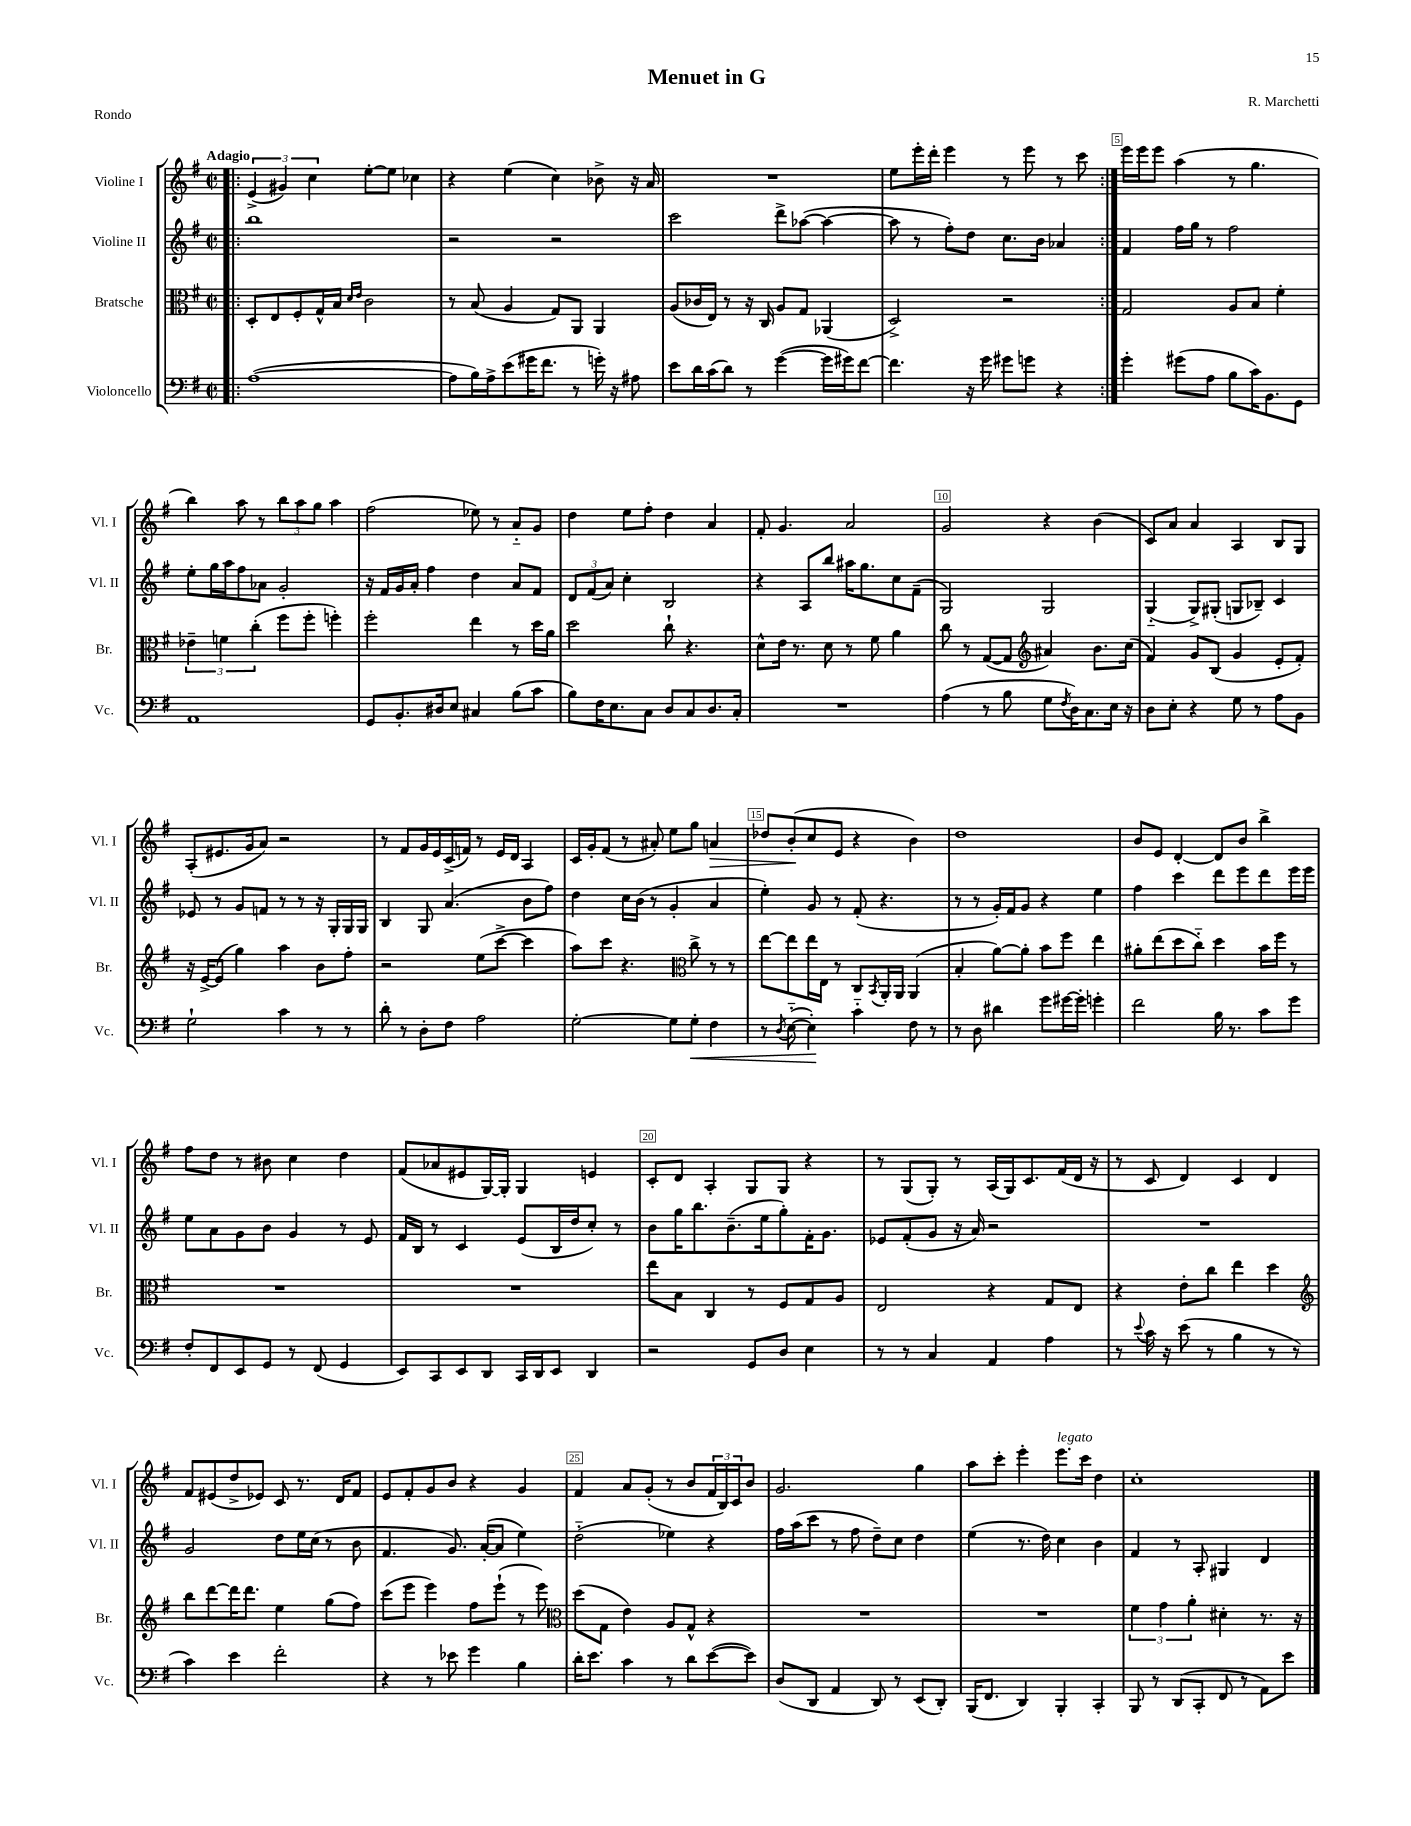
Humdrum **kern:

**kern	**dynam	**kern	**kern	**kern	**dynam
*part4	*part4	*part3	*part2	*part1	*part1
*staff4	*staff4	*staff3	*staff2	*staff1	*staff1
*I"Violoncello	*	*I"Bratsche	*I"Violine II	*I"Violine I	*
*I'Vc.	*	*I'Br.	*I'Vl. II	*I'Vl. I	*
*clefF4	*	*clefC3	*clefG2	*clefG2	*
*k[f#]	*	*k[f#]	*k[f#]	*k[f#]	*
*M2/2	*	*M2/2	*M2/2	*M2/2	*
*met(c|)	*	*met(c|)	*met(c|)	*met(c|)	*
=1!|:	=1!|:	=1!|:	=1!|:	=1!|:	=1!|:
!	!	!	!	!LO:TX:a:B:t=Adagio	!
([1A	.	8D'/L	1bb	(6e^/	.
.	.	8E/	.	.	.
.	.	.	.	6g#X/)	.
.	.	8F#'/	.	.	.
.	.	.	.	6cc\	.
.	.	16G^^/L	.	.	.
.	.	16B/JJ	.	.	.
.	.	16qqd/LL	.	.	.
.	.	16qqe/JJ	.	.	.
.	.	2c\	.	[8ee'\L	.
.	.	.	.	8ee\J]	.
.	.	.	.	4cc-X\	.
=2	=2	=2	=2	=2	=2
8A\L]	.	8r	2r	4r	.
16B\L)	.	(8B/	.	.	.
16A^\J	.	.	.	.	.
(8e\	.	4A/	.	(4ee\	.
16g#X\K	.	.	.	.	.
8.f#\J	.	.	.	.	.
.	.	8G/L)	2r	4cc\)	.
8r	.	8AA/J	.	.	.
16gn'\)	.	4AA/	.	8b-X^\	.
16r	.	.	.	.	.
8A#X\	.	.	.	16r	.
.	.	.	.	16a/	.
=3	=3	=3	=3	=3	=3
8e\L	.	(8A/L	2ccc\	1r	.
16d\L	.	16c-X/L	.	.	.
(16c\J	.	16E/JJ)	.	.	.
8d\J)	.	8r	.	.	.
8r	.	16r	.	.	.
.	.	16C/	.	.	.
([4g\	.	8A/L	8ddd^\L	.	.
.	.	8G/J	([8aa-X\J	.	.
16g\LL]	.	(4AA-X/	4aa-\_	.	.
16g#X\J)	.	.	.	.	.
[8f#\J	.	.	.	.	.
=4	=4	=4	=4	=4	=4
4.f#\]	.	2D^/)	8aa-\]	8ee\L	.
.	.	.	8r	16eee'\L	.
.	.	.	.	16ddd'\JJ	.
.	.	.	8ff#'\L)	4eee\	.
16r	.	.	8dd\J	.	.
16g\	.	.	.	.	.
8g#X\L	.	2r	8.cc\L	8r	.
8gn\J	.	.	.	8eee\	.
.	.	.	16b\Jk	.	.
4r	.	.	4a-X/	8r	.
.	.	.	.	8ccc\	.
=5:|!	=5:|!	=5:|!	=5:|!	=5:|!	=5:|!
4g'\	.	2G/	4f#/	16eee\LL	.
.	.	.	.	16eee\J	.
.	.	.	.	8eee\J	.
(8g#X\L	.	.	16ff#\LL	(4aa\	.
.	.	.	16gg\JJ	.	.
8A\J	.	.	8r	.	.
8B\L	.	8A/L	2ff#\	8r	.
16c\K)	.	8B/J	.	4.gg\	.
8.BB\	.	.	.	.	.
.	.	4f#'\	.	.	.
8GG\J	.	.	.	.	.
!!LO:LB:g=z
=6	=6	=6	=6	=6	=6
1AA	.	6e-X~\	8ee'\L	4bb\)	.
.	.	.	16gg\L	.	.
.	.	6fn\	.	.	.
.	.	.	16aa\J	.	.
.	.	.	8ff#\	8aa\	.
.	.	(6cc'\	.	.	.
.	.	.	8a-X\J	8r	.
.	.	8ff#\L	2g'/	12bb\L	.
.	.	.	.	12aa\	.
.	.	8ff#'\J	.	.	.
.	.	.	.	12gg\J	.
.	.	4ffn'\)	.	4aa\	.
=7	=7	=7	=7	=7	=7
8GG/L	.	2ff#'\	16r	(2ff#\	.
.	.	.	16f#/LL	.	.
8.BB'/	.	.	16g/	.	.
.	.	.	16a'/JJ	.	.
.	.	.	4ff#\	.	.
16D#X/k	.	.	.	.	.
8E/J	.	.	.	.	.
4C#X/	.	4ee\	4dd\	8ee-X\)	.
.	.	.	.	8r	.
(8B\L	.	8r	8a/L	8a/L	.
8c\J	.	16dd\LL	8f#/J	8g/J	.
.	.	16a\JJ	.	.	.
=8	=8	=8	=8	=8	=8
8B\L)	.	2dd\	12d/L	4dd\	.
.	.	.	(12f#/	.	.
16F#\K	.	.	.	.	.
.	.	.	12a/J)	.	.
8.E\	.	.	.	.	.
.	.	.	4cc'\	8ee\L	.
8C\J	.	.	.	8ff#'\J	.
8D/L	.	8cc`\	2B/	4dd\	.
8C/	.	4.r	.	.	.
8.D/	.	.	.	4a/	.
16C'/Jk	.	.	.	.	.
=9	=9	=9	=9	=9	=9
1r	.	8d^^\L	4r	8f#'/	.
.	.	16e\Jk	.	4.g/	.
.	.	8.r	.	.	.
.	.	.	8A/L	.	.
.	.	8d\	8bb/J	.	.
.	.	8r	16aa#X\KL	2a/	.
.	.	.	8.gg\	.	.
.	.	8f#\	.	.	.
.	.	4a\	8cc\	.	.
.	.	.	(8f#~\J	.	.
=10	=10	=10	=10	=10	=10
(4A\	.	8cc\	2G/)	2g/	.
.	.	8r	.	.	.
8r	.	([8G/L	.	.	.
8B\	.	8G/J]	.	.	.
*	*	*clefG2	*	*	*
8G\L	.	4a#X/)	2G/	4r	.
8qF#/	.	.	.	.	.
16D\K)	.	.	.	.	.
8.C\	.	.	.	.	.
.	.	8.b\L	.	(4b\	.
16E\Jk	.	.	.	.	.
16r	.	(16cc\Jk	.	.	.
=11	=11	=11	=11	=11	=11
8D\L	.	4f#/)	(4G/	8c/L)	.
8E'\J	.	.	.	8a/J	.
4r	.	8g/L	8G^/L)	4a/	.
.	.	(8B/J	(8G#X'/J	.	.
8G\	.	4g/	8Gn/L	4A/	.
8r	.	.	8B-X~/J)	.	.
8A\L	.	8e'/L	4c/	8B/L	.
8BB\J	.	8f#'/J)	.	8G/J	.
!!LO:LB:g=z
=12	=12	=12	=12	=12	=12
2G`\	.	16r	8e-X/	(8A'/L	.
.	.	[16e^/KL	.	.	.
.	.	(8e/J]	8r	8.e#X/	.
.	.	4gg\)	8g/L	.	.
.	.	.	.	16g/k	.
.	.	.	8fn/J	8a/J)	.
4c\	.	4aa\	8r	2r	.
.	.	.	8r	.	.
8r	.	8b\L	16r	.	.
.	.	.	16G'/LL	.	.
8r	.	8ff#'\J	16G/	.	.
.	.	.	16G/JJ	.	.
=13	=13	=13	=13	=13	=13
8d'\	.	2r	4B/	8r	.
8r	.	.	.	8f#/L	.
8D'\L	.	.	8G/	16g/L	.
.	.	.	.	16e/	.
8F#\J	.	.	(4.a/	(16c^/	.
.	.	.	.	16fn/JJ)	.
2A\	.	(8ee\L	.	8r	.
.	.	[8ccc^\J	.	16e/LL	.
.	.	.	.	16d/JJ	.
.	.	4ccc\]	8b\L	4A/	.
.	.	.	8ff#\J)	.	.
=14	=14	=14	=14	=14	=14
[2G'\	.	8aa\L)	4dd\	16c/LL	.
.	.	.	.	16g'/J	.
.	.	8ccc\J	.	(8f#/J	.
.	.	4.r	16cc\LL	8r	.
.	.	.	(16b\JJ	.	.
.	.	.	8r	8a#X'/)	.
8G\L]	.	.	4g'/	8ee\L	.
*	*	*clefC3	*	*	*
!	!LO:HP:b	!	!	!	!
8G'\J	<	8cc^\	.	8gg\J	.
!	!	!	!	!	!LO:HP:b
4F#\	.	8r	4a/	4an/	>
.	.	8r	.	.	.
=15	=15	=15	=15	=15	=15
8r	.	[8ee\L	4ee'\)	8dd-X/L	.
8qD/	.	.	.	.	.
([8E\	.	8ee\]	.	(8b'/	.
4E'\])	.	16ee\L	8g/	8cc/	]
.	.	16E\JJ	.	.	.
.	.	8r	8r	8e/J	.
4c\	[	8C/L	(8f#'/	4r	.
.	.	8qBB/	.	.	.
.	.	16AA'/L	4.r	.	.
.	.	16AA/JJ	.	.	.
8F#\	.	(4AA/	.	4b\)	.
8r	.	.	.	.	.
=16	=16	=16	=16	=16	=16
8r	.	4B'/	8r	1dd	.
8D\	.	.	8r	.	.
4d#X\	.	[8a\L)	16g'/LL)	.	.
.	.	.	16f#/J	.	.
.	.	8a'\J]	8g/J	.	.
8g\L	.	8b\L	4r	.	.
[16g#X\L	.	8ff#\J	.	.	.
16g#'\JJ]	.	.	.	.	.
4gn'\	.	4ee\	4ee\	.	.
=17	=17	=17	=17	=17	=17
2f#\	.	8a#X'\L	4ff#\	8b/L	.
.	.	(8ee\	.	8e/J	.
.	.	8dd\	4ccc\	[4d'/	.
.	.	8cc\J)	.	.	.
16B\	.	4dd\	8ddd\L	8d/L]	.
8.r	.	.	.	.	.
.	.	.	8eee\	8b/J	.
8c\L	.	16b\LL	8ddd\	4bb^\	.
.	.	16ff#\JJ	.	.	.
8g\J	.	8r	16eee\L	.	.
.	.	.	16eee\JJ	.	.
!!LO:LB:g=z
=18	=18	=18	=18	=18	=18
8F#'/L	.	1r	8ee\L	8ff#\L	.
8FF#/	.	.	8a\	8dd\J	.
8EE/	.	.	8g\	8r	.
8GG/J	.	.	8b\J	8b#X\	.
8r	.	.	4g/	4cc\	.
(8FF#/	.	.	.	.	.
4GG/	.	.	8r	4dd\	.
.	.	.	8e/	.	.
=19	=19	=19	=19	=19	=19
8EE/L)	.	1r	16f#/LL	(8f#/L	.
.	.	.	16B/JJ	.	.
8CC/	.	.	8r	8a-X/	.
8EE/	.	.	4c/	8e#X/	.
8DD/J	.	.	.	[16G/L)	.
.	.	.	.	16G'/JJ]	.
16CC/LL	.	.	(8e/L	4G/	.
16DD/J	.	.	.	.	.
8EE/J	.	.	16B/L	.	.
.	.	.	16dd/J	.	.
4DD/	.	.	8cc'/J)	4en/	.
.	.	.	8r	.	.
=20	=20	=20	=20	=20	=20
2r	.	8ee\L	8b\L	8c'/L	.
.	.	8B\J	16gg\K	8d/J	.
.	.	.	8.bb\	.	.
.	.	4C/	.	4A'/	.
.	.	.	(8.b~\	.	.
8GG/L	.	8r	.	8G/L	.
.	.	.	16ee\k	.	.
8D/J	.	8F#/L	8gg'\)	8G/J	.
4E\	.	8G/	16f#'\K	4r	.
.	.	.	8.g\J	.	.
.	.	8A/J	.	.	.
=21	=21	=21	=21	=21	=21
8r	.	2E/	8e-X/L	8r	.
8r	.	.	(8f#'/	(8G/L	.
4C/	.	.	8g/J	8G'/J)	.
.	.	.	16r	8r	.
.	.	.	16a/)	.	.
4AA/	.	4r	2r	(16A/LL	.
.	.	.	.	16G/J)	.
.	.	.	.	8.c/	.
4A\	.	8G/L	.	.	.
.	.	.	.	(16f#/L	.
.	.	8E/J	.	16d/JJ	.
.	.	.	.	16r	.
=22	=22	=22	=22	=22	=22
8r	.	4r	1r	8r	.
8qqe/	.	.	.	.	.
16c\	.	.	.	8c/	.
16r	.	.	.	.	.
(8e\	.	8e'\L	.	4d/)	.
8r	.	8cc\J	.	.	.
4B\	.	4ee\	.	4c/	.
8r	.	4dd\	.	4d/	.
8r	.	.	.	.	.
!!LO:LB:g=z
=23	=23	=23	=23	=23	=23
*	*	*clefG2	*	*	*
4c\)	.	8bb\L	2g/	8f#/L	.
.	.	[8ddd\	.	(8e#X/	.
4e\	.	16ddd\K]	.	8dd^/	.
.	.	8.ddd\J	.	.	.
.	.	.	.	8e-X/J)	.
2f#'\	.	4ee\	8dd\L	8c/	.
.	.	.	16ee\L	8.r	.
.	.	.	(16cc\JJ	.	.
.	.	(8gg\L	8r	.	.
.	.	.	.	16d/KL	.
.	.	8ff#\J)	8b\	8f#/J	.
=24	=24	=24	=24	=24	=24
4r	.	(8ccc\L	4.f#/	8e/L	.
.	.	8eee\J	.	8f#'/	.
8r	.	4eee\)	.	8g/	.
8e-X\	.	.	8.g/)	8b/J	.
4g\	.	8ff#\L	.	4r	.
.	.	.	([16a'/KL	.	.
.	.	(8eee`\J	8a/J]	.	.
4B\	.	8r	4ee\)	4g/	.
.	.	8eee\)	.	.	.
=25	=25	=25	=25	=25	=25
*	*	*clefC3	*	*	*
16d'\KL	.	(8dd\L	(2dd\	4f#/	.
8.e\J	.	.	.	.	.
.	.	8G\J	.	.	.
4c\	.	4e\)	.	8a/L	.
.	.	.	.	(8g'/J	.
8r	.	8A/L	4ee-X\)	8r	.
8d\L	.	8G^^/J	.	8b/L	.
([8e\	.	4r	4r	24f#/L	.
.	.	.	.	24B/)	.
.	.	.	.	24c/J	.
8e\J])	.	.	.	8b/J	.
=26	=26	=26	=26	=26	=26
(8D/L	.	1r	16ff#\LL	2.g/	.
.	.	.	(16aa\J	.	.
8DD/J	.	.	8ccc\J	.	.
4AA/	.	.	8r	.	.
.	.	.	8ff#\	.	.
8DD/)	.	.	8dd~\L)	.	.
8r	.	.	8cc\J	.	.
(8EE/L	.	.	4dd\	4gg\	.
8DD'/J)	.	.	.	.	.
=27	=27	=27	=27	=27	=27
(16BBB/KL	.	1r	(4ee\	8aa\L	.
8.FF#/J	.	.	.	.	.
.	.	.	.	8ccc'\J	.
4DD/)	.	.	8.r	4eee'\	.
.	.	.	16dd\)	.	.
!	!	!	!	!LO:TX:a:i:t=legato	!
4BBB'/	.	.	4cc\	8.eee\L	.
.	.	.	.	16ccc\Jk	.
4CC'/	.	.	4b\	4dd\	.
=28	=28	=28	=28	=28	=28
8BBB/	.	6f#\	4f#/	1cc'	.
8r	.	.	.	.	.
.	.	6g\	.	.	.
(8DD/L	.	.	8r	.	.
.	.	6a'\	.	.	.
8CC'/J	.	.	8A'/	.	.
8FF#/	.	4d#X'\	4G#X/	.	.
8r	.	.	.	.	.
8AA\L)	.	8.r	4d/	.	.
8e\J	.	.	.	.	.
.	.	16r	.	.	.
==	==	==	==	==	==
*-	*-	*-	*-	*-	*-
